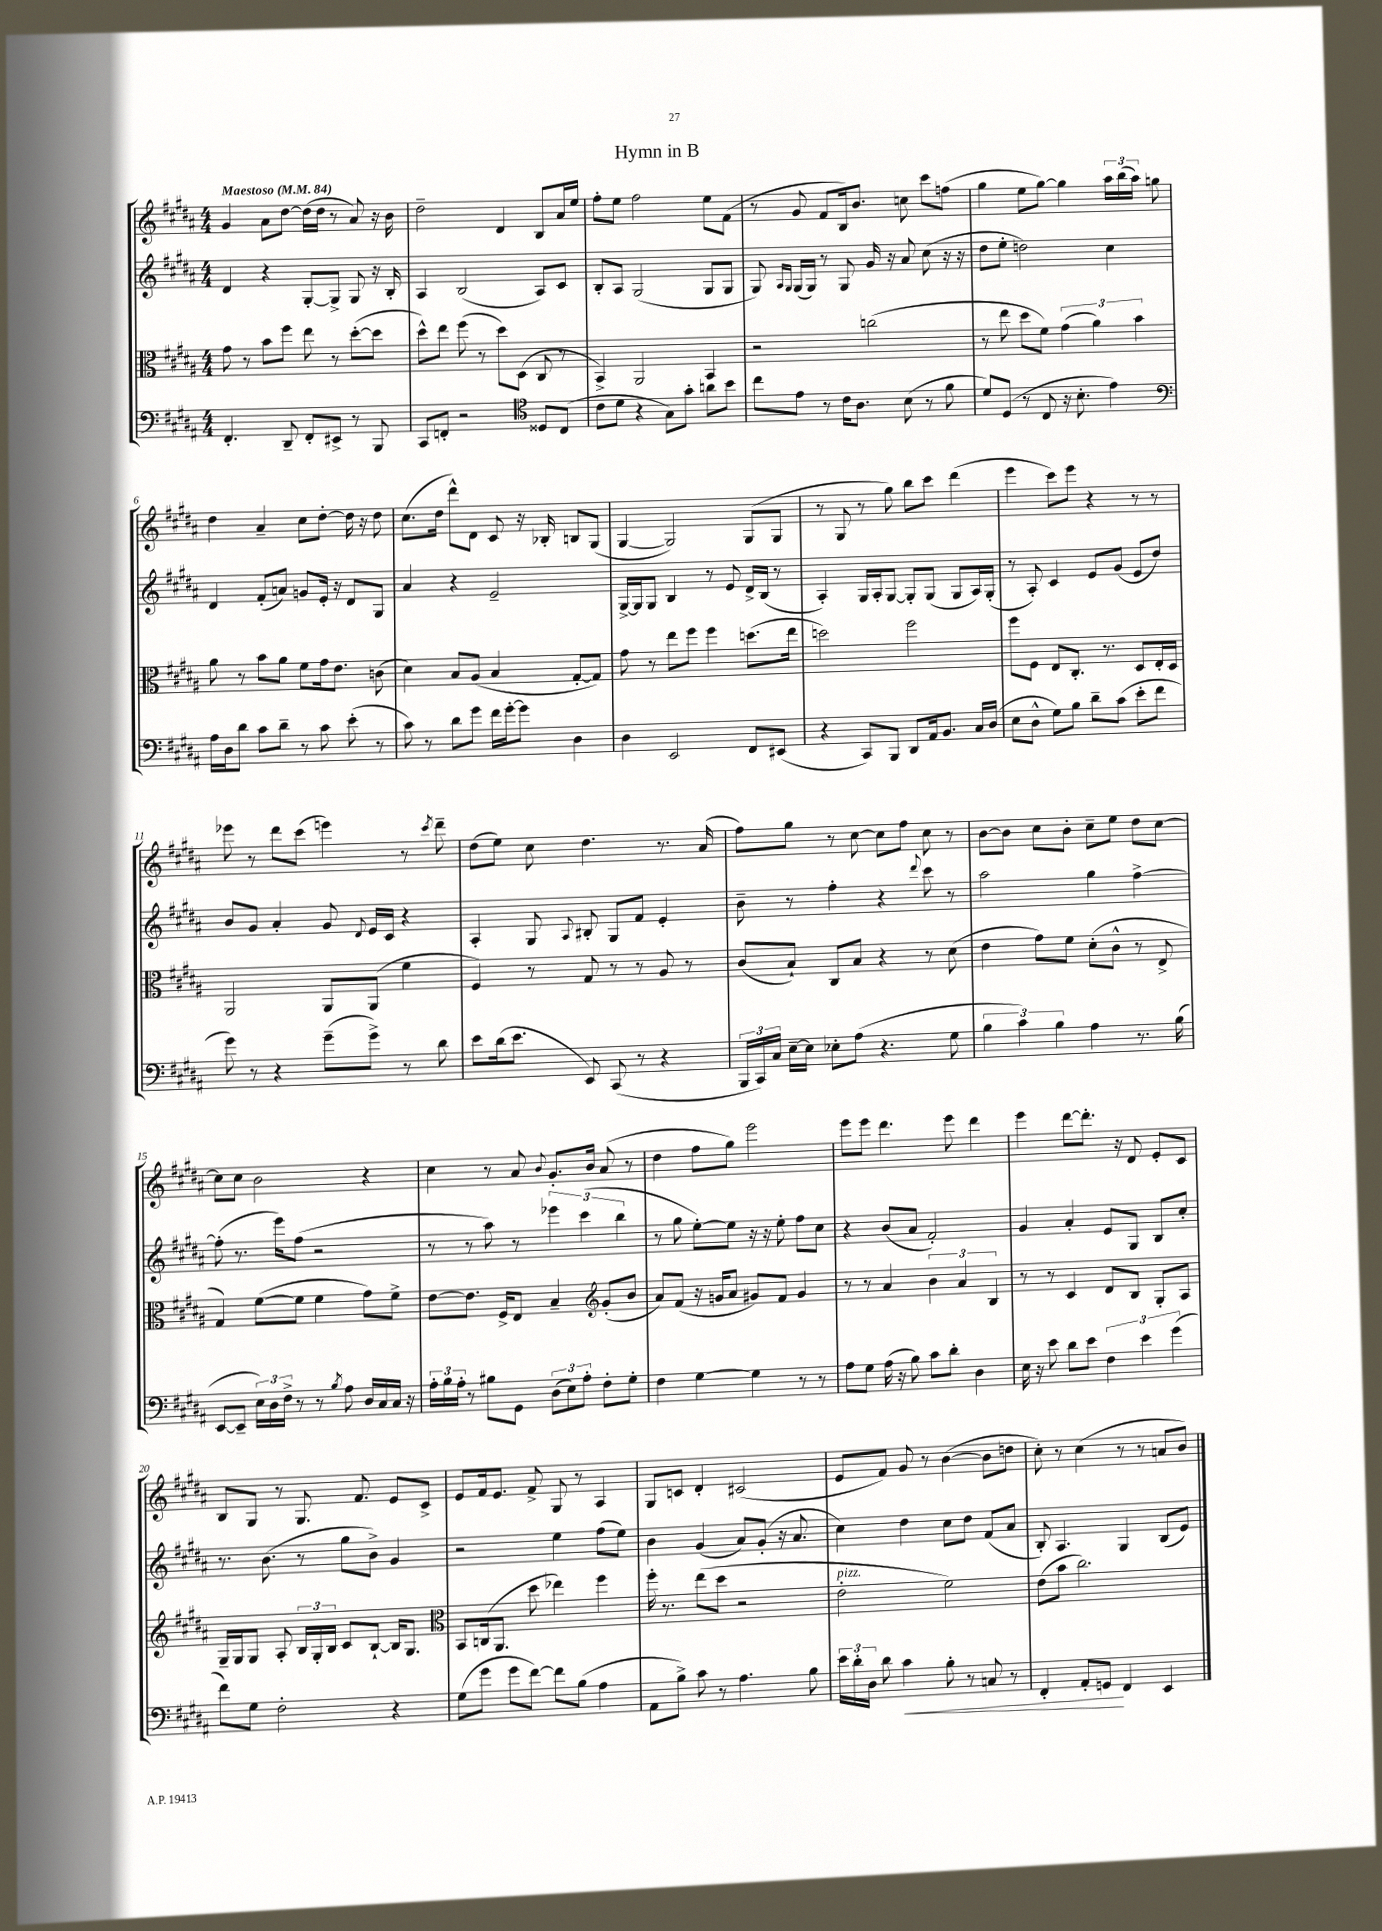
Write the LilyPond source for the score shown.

\header { title = "Hymn in B" }
<<
\new StaffGroup <<
\new Staff = "s0" {
    \clef treble \key b \major \numericTimeSignature \time 4/4 \tempo "Maestoso" 4 = 84
    \autoBeamOff gis'4 ais'8[ dis''8]~ dis''16[( dis''16] r8 ais'8) r16 b'16 |
    dis''2-- dis'4 b8[ ais'16 e''16] |
    fis''8[-. e''8] fis''2 e''8[ fis'8]( |
    r8 gis'8 fis'8[ b16) b'8.] c''8 cis'''8[ f''8]( |
    gis''4 e''8[ gis''8]~) gis''4 \tuplet 3/2 { ais''16[ b''16( ais''16]) } g''8 |
    dis''4 ais'4-- cis''8[ dis''8]~-. dis''16 r16 dis''8 |
    cis''8.[( dis''16] dis'''8[-^) dis'8] cis'8 r16 bes16-. b8[ gis8]( |
    gis4~ gis2) gis8[( gis8] |
    r8 gis8 r8 gis''8) b''8[ cis'''8] dis'''4( |
    e'''4 cis'''8[) e'''8] r4 r8 r8 |
    ees'''8 r8 dis'''8[ cis'''8]( e'''4) r8 \acciaccatura { cis'''8 } dis'''8-- |
    dis''8[( e''8]) cis''8 dis''4. r8. ais'16( |
    fis''8[) gis''8] r8 cis''8~ cis''8[ fis''8] cis''8 r8 |
    b'8[~ b'8] cis''8[ b'8]-. cis''8[-- e''8] dis''8[ cis''8]~ |
    cis''8[ cis''8] b'2 r4 |
    cis''4 r8 ais'8 \appoggiatura { b'8 } gis'8.[-. b'16] ais'8( r8 |
    dis''4 fis''8[ gis''8]) e'''2 |
    e'''8[ e'''8] dis'''4. e'''8 dis'''4 |
    e'''4 dis'''8[~ dis'''8.]-. r16 dis'8 e'8[-. cis'8] |
    b8[ gis8] r8 gis8. fis'8. e'8[ cis'8]-> |
    e'8[ fis'16 e'8.] fis'8-> gis8 r8 ais4 |
    gis8[ c'8] dis'4-. cis'2( |
    e'8[ fis'8]) gis'8 r8 b'4~( b'8[ d''8] |
    cis''8-.) r8 cis''4( r8 r8 a'8[ b'8]) \bar "|." |
}
\new Staff = "s1" {
    \clef treble \key b \major \numericTimeSignature \time 4/4
    \autoBeamOff dis'4 r4 gis8[~-. gis8]-> gis8 r16 b16-. |
    ais4 b2( ais8[) cis'8] |
    b8[-. ais8] gis2( gis8[ gis8] |
    gis8) \grace { ais16[ gis16] } gis16[( gis16]) r8 gis8 gis'16 r16 ais'8 cis''8( r16 r16 |
    dis''8[ e''8]-. d''2) cis''4 |
    dis'4 fis'8[-.( a'8]) g'8[ e'16]-. r16 dis'8[ gis8] |
    ais'4 r4 e'2-- |
    gis16[~-> gis16 gis8] b4 r8 e'8 dis'16[-> b16]( r8 |
    ais4-.) gis16[ ais16-. gis8]~ gis8[-. gis8]( gis8[ ais16) gis16]-.( |
    r8 ais8-.) cis'4 e'8[ gis'8]( e'8[ dis''8]) |
    b'8[ gis'8] ais'4-. gis'8 \appoggiatura { dis'8 } e'16[ cis'16] r4 |
    ais4-. gis8 \appoggiatura { ais8 } bis8-. gis8[ fis'8] e'4-. |
    b'8-- r8 fis''4-. r4 \appoggiatura { dis'''8 } cis'''8 r8 |
    ais''2 gis''4 fis''4~-> |
    fis''8-.( r8. e'''16[) fis''8]( r2 |
    r8 r8 ais''8) r8 \tuplet 3/2 { ees'''4 cis'''4( b''4 } |
    r8 gis''8 e''8[~-.) e''8] r16 r16 e''8-. fis''8[ cis''8] |
    r4 b'8[( ais'8] fis'2-.) |
    gis'4 ais'4-. e'8[ gis8] b8[ cis''8]-. |
    r8. b'8.( r8 gis''8[ b'8]->) gis'4 |
    r2 e''4 fis''8[( e''8]) |
    b'4 gis'4( ais'8[) gis'8]-.( r16 ais'8. |
    cis''4) dis''4 cis''8[ dis''8] fis'8[( ais'8] |
    b8-.) ais4. gis4 b8[( e'8]) \bar "|." |
}
\new Staff = "s2" {
    \clef alto \key b \major \numericTimeSignature \time 4/4
    \autoBeamOff gis'8 r8 b'8[ fis''8] e''8 r8 dis''8[~-.( dis''8] |
    dis''8[-^) e''8] fis''8( r8 dis''8[) dis8]( cis8 r8 |
    b,4->) ais,2 b,4 |
    r2 c''2( |
    r8 e''8 dis''8[ fis'8]) \tuplet 3/2 { gis'4( ais'4) b'4 } |
    ais'8 r8 b'8[ ais'8] fis'8[ gis'16 e'8.] c'8( |
    dis'4) b8[ ais8]( b4 gis8[~-. gis8]) |
    gis'8 r8 e''8[ fis''8] fis''4 d''8.[( e''16] |
    d''2) fis''2 |
    fis''8[ fis8] e8[ cis8.]-. r8. dis8[ e16-. dis16] |
    ais,2 ais,8[ ais,8]( fis'4 |
    fis4) r8 gis8 r8 r8 ais8 r8 |
    cis'8[( b8]-!) cis8[ b8] r4 r8 dis'8( |
    e'4 gis'8[) fis'8] dis'8[-.( cis'8]-^ r8 e8-> |
    gis4) fis'8[~( fis'8] fis'4 gis'8[) fis'8]-> |
    e'8[~ e'8.] fis16[-> e8] b4-- \clef treble gis'8[-.( b'8] |
    ais'8[) fis'8]( r16 g'16[ ais'8] gis'8[) fis'8] gis'4 |
    r8 r8 ais'4 \tuplet 3/2 { b'4 ais'4 b4 } |
    r8 r8 cis'4 dis'8[ b8] gis8[-. ais8] |
    gis16[-- gis16 gis8] ais8-. \tuplet 3/2 { b16[ gis16-. b16] } cis'8[ b8]~-! b16[ gis8.] |
    \clef alto b,8[ c16( ais,8.] dis''8 ees''4) fis''4 |
    fis''16-. r8. e''8[( dis''8] r2 |
    e'2-.^\markup { \italic "pizz." } fis'2) |
    e'8[( b'8] cis''2.) \bar "|." |
}
\new Staff = "s3" {
    \clef bass \key b \major \numericTimeSignature \time 4/4
    \autoBeamOff fis,4.-. dis,8-- fis,8[-. eis,8]-> r8 b,,8 |
    cis,8[ f,8]-. r2 \clef tenor disis8[ cis8]( |
    cis'8[ dis'8] r4 gis8[) gis'8]-. a'8[ b'8] |
    cis''8[ e'8] r8 cis'16[ ais8.] b8( r8 fis'8 |
    dis'8[) dis8]( r8 cis8 r16 b8.-. e'4) |
    \clef bass ais16[ dis16 dis'8] cis'8[ dis'8]-- r8 cis'8 e'8-.( r8 |
    cis'8) r8 dis'8[ gis'8] fis'16[ gis'16~-. gis'8] dis4 |
    dis4 e,2 fis,8[ eis,8]( |
    r4 cis,8[) b,,8] dis,8[ ais,16 b,8.] cis16[ dis16]( |
    e8[ dis8]-^ gis8[) b8] dis'8[-- cis'8]( e'8[-. fis'8] |
    gis'8) r8 r4 gis'8[--( gis'8]->) r8 dis'8 |
    e'8[ dis'16( e'8.] e,8) cis,8( r8 r4 |
    \tuplet 3/2 { b,,16[ cis,16) cis16] } e16[~-- e16] ees8[-. ais8]( r4. gis8 |
    \tuplet 3/2 { b4 cis'4) b4 } ais4 r8. b16( |
    e,8[~ e,8]-- \tuplet 3/2 { e16[) dis16 fis16]-> } r8 r8 \acciaccatura { b8 } ais8 dis16[ cis16 cis16] r16 |
    \tuplet 3/2 { ais16[-. b16 ais16]-. } r8 bis8[ gis,8] \tuplet 3/2 { dis8[( e8) ais8]-. } fis8[-. gis8]-. |
    fis4 gis4~ gis4 r8 r8 |
    ais8[ gis8] ais16( r16 b8) cis'8[ dis'8]-. dis4 |
    e16 r16 e'8 dis'8[ e'8] \tuplet 3/2 { fis4 e'4 gis'4( } |
    fis'8[) gis8] fis2-. r4 |
    gis8[( gis'8] gis'8[ fis'8]~) fis'8[ b8]( ais4 |
    ais,8[ b8]->) cis'8 r8 ais4. b8 |
    \tuplet 3/2 { e'16[ dis'16-. dis16] } dis'8 cis'4\< b8-. r8 c8 r8 |
    fis,4-. ais,8[-. g,8]\! fis,4 e,4 \bar "|." |
}
>>
>>
